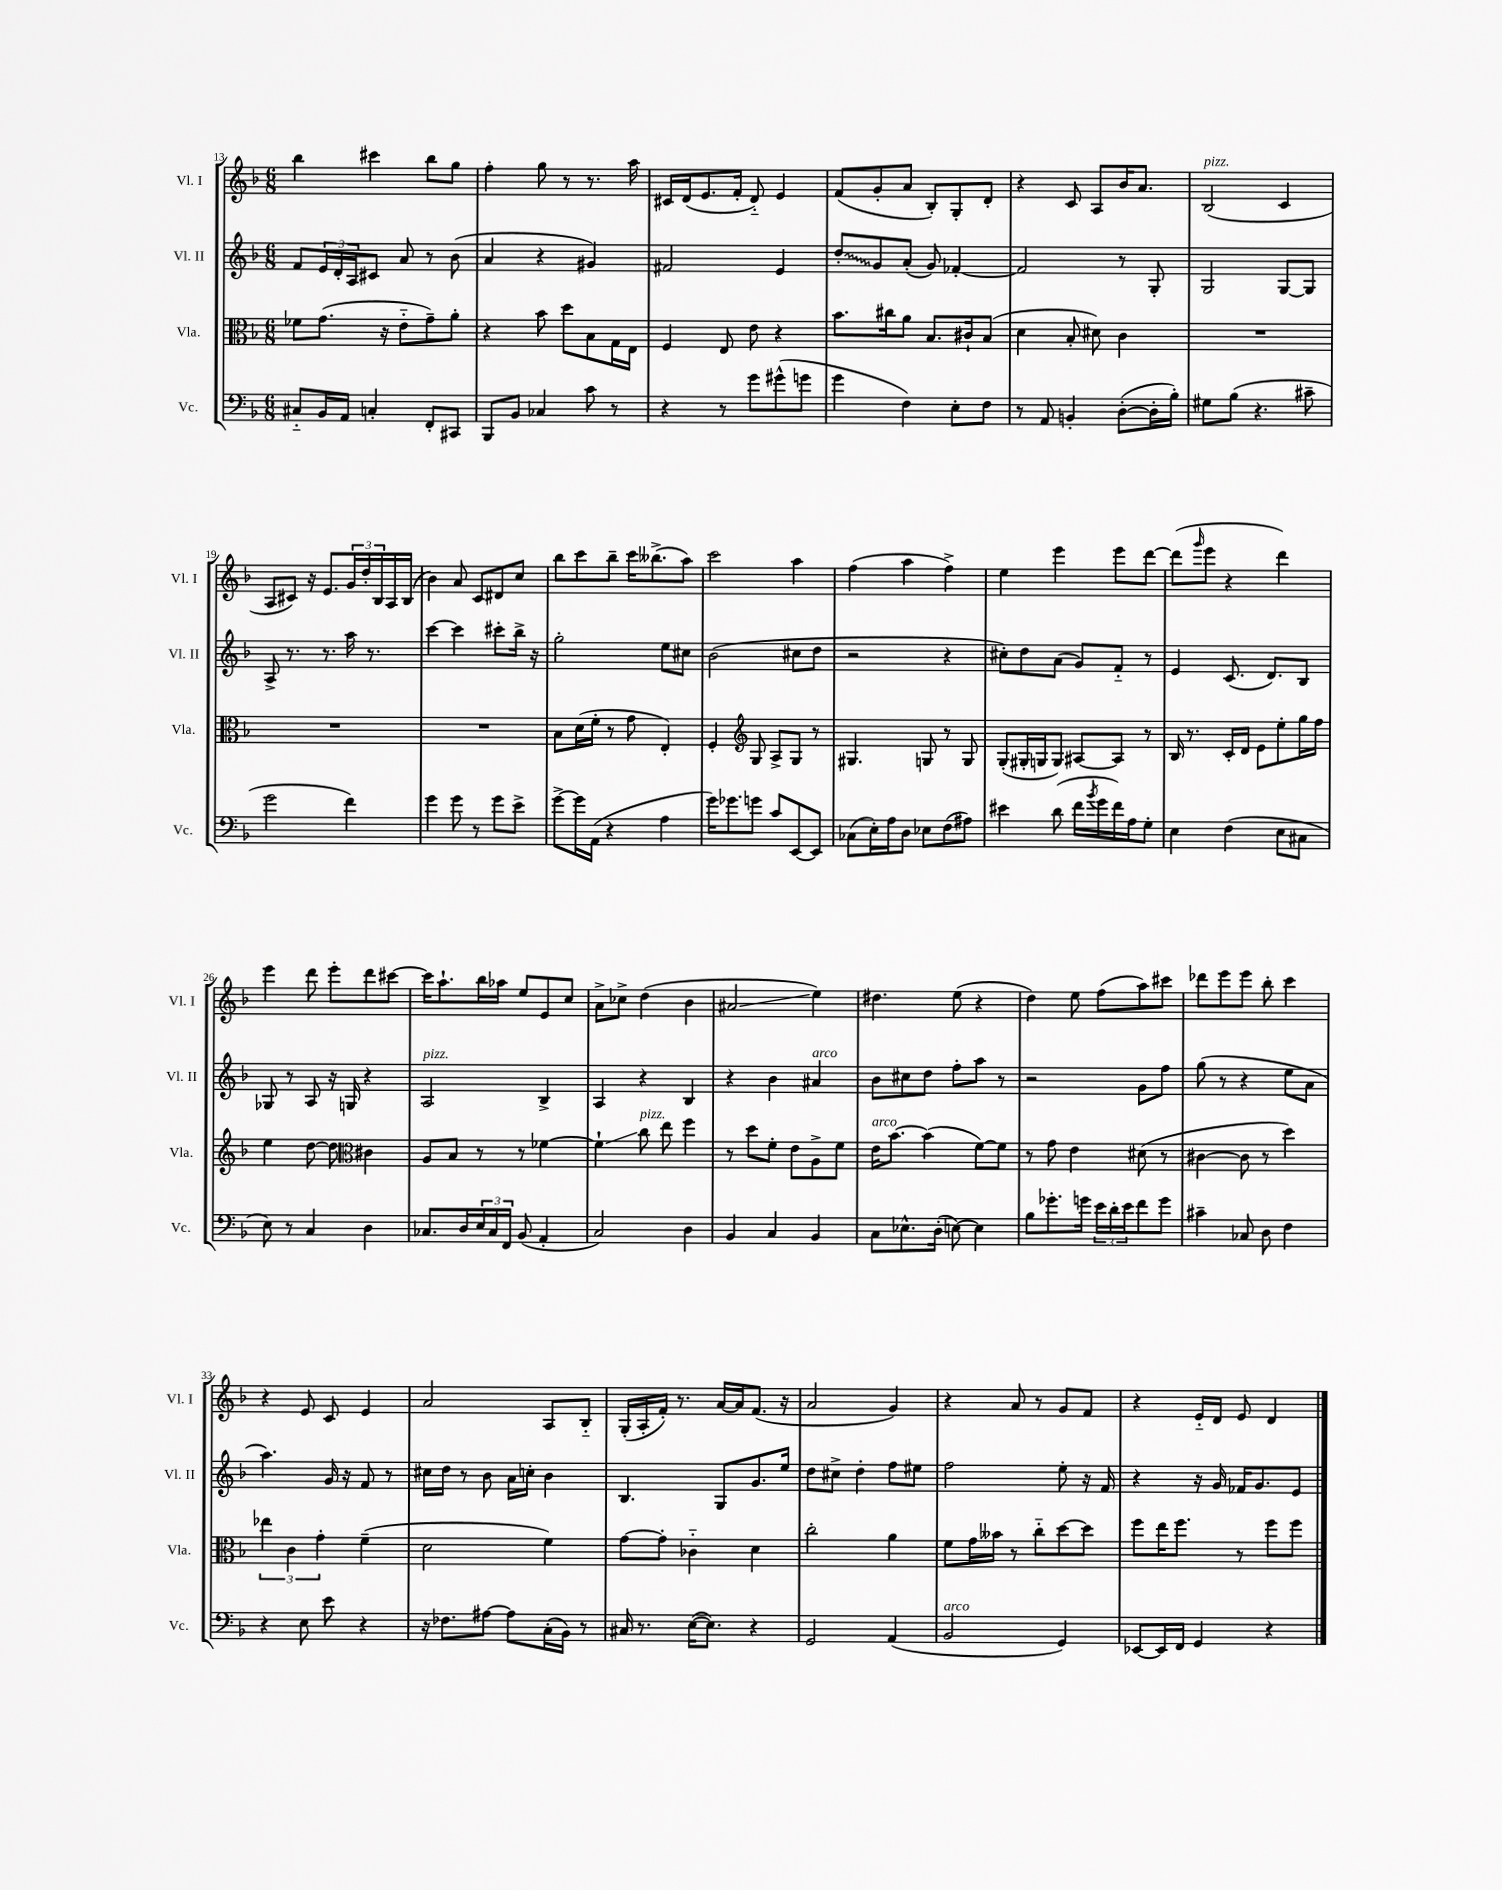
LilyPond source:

<<
\new StaffGroup <<
\new Staff = "s0" \with { instrumentName = "Vl. I" shortInstrumentName = "Vl. I" } {
    \clef treble \key f \major \numericTimeSignature \time 6/8
    bes''4 cis'''4 bes''8 g''8 |
    f''4-. g''8 r8 r8. a''16 |
    cis'16 d'16( e'8. f'16-. d'8-_) e'4 |
    f'8( g'8-. a'8 bes8-.) g8-. d'8-. |
    r4 c'8 a8 bes'16 a'8. |
    bes2^\markup { \italic "pizz." }( c'4 |
    a8 cis'8) r16 e'8. \tuplet 3/2 { g'16 d''16-. bes16 } a16 bes16( |
    bes'4) a'8 c'8 dis'8 c''8 |
    bes''8 c'''8 bes''8-- c'''16 beses''8.->( a''8) |
    c'''2 a''4 |
    f''4( a''4 f''4->) |
    e''4 e'''4 e'''8 d'''8~ |
    d'''8( \grace { g'''16 } e'''8 r4 d'''4) |
    e'''4 d'''8 e'''8-. d'''8 cis'''8~ |
    cis'''16 a''8.-! bes''16 aes''16 e''8 e'8 c''8 |
    a'8-> ces''8-> d''4( bes'4 |
    ais'2\glissando e''4) |
    dis''4. e''8( r4 |
    d''4) e''8 f''8( a''8) cis'''8 |
    des'''8 e'''8 e'''8 bes''8-. c'''4 |
    r4 e'8 c'8 e'4 |
    a'2 a8 bes8-_ |
    g16-.( a16-. f'16-.) r8. a'16~ a'16 f'8.( r16 |
    a'2 g'4) |
    r4 a'8 r8 g'8 f'8 |
    r4 e'16-_ d'16 e'8 d'4 \bar "|." |
}
\new Staff = "s1" \with { instrumentName = "Vl. II" shortInstrumentName = "Vl. II" } {
    \clef treble \key f \major \numericTimeSignature \time 6/8
    f'8 \tuplet 3/2 { e'16 d'16-. a16 } cis'8 a'8 r8 bes'8( |
    a'4 r4 gis'4) |
    fis'2 e'4 |
    \once \override Glissando.style = #'zigzag d''8-.\glissando g'8 a'8-.( g'8) fes'4~-. |
    fes'2 r8 g8-. |
    g2 g8~ g8 |
    a8-> r8. r8. a''16 r8. |
    c'''4~ c'''4 cis'''8-. bes''16-> r16 |
    g''2-. e''8 cis''8 |
    bes'2( cis''8 d''8 |
    r2 r4 |
    cis''8-.) d''8 a'8( g'8) f'8-_ r8 |
    e'4 c'8.( d'8.) bes8 |
    ges8 r8 a8 r16 g16 r4 |
    a2^\markup { \italic "pizz." } bes4-> |
    a4 r4 bes4 |
    r4 bes'4 ais'4^\markup { \italic "arco" } |
    bes'8 cis''8 d''8 f''8-. a''8 r8 |
    r2 g'8 f''8 |
    g''8( r8 r4 e''8 a'8 |
    a''4.) g'16 r16 f'8 r8 |
    cis''16 d''16 r8 bes'8 a'16 c''16-. bes'4 |
    bes4. g8 g'8. e''16 |
    d''8 cis''8-> d''4-. f''8 eis''8 |
    f''2 e''8-. r16 f'16 |
    r4 r16 g'16 fes'16 g'8. e'8 \bar "|." |
}
\new Staff = "s2" \with { instrumentName = "Vla." shortInstrumentName = "Vla." } {
    \clef alto \key f \major \numericTimeSignature \time 6/8
    fes'8 g'8.( r16 e'8-_ g'8--) a'8-. |
    r4 bes'8 d''8 bes8 g16 e16 |
    f4 e8 e'8 r4 |
    bes'8. cis''16 a'8 bes8. cis'16-! bes8( |
    d'4 bes8-. dis'8) c'4 |
    R2. |
    R2. |
    R2. |
    bes8 d'16( f'16-. r8 g'8 e4-.) |
    f4-. \clef treble g8 a8-> g8 r8 |
    gis4. g8 r8 g8 |
    g8-.( gis16-. g16 g8) ais8~ ais8 r8 |
    bes16 r8. c'16-. d'16 e'8 e''8-. g''16 f''16 |
    e''4 d''8~ d''8 \clef alto cis'4 |
    a8 bes8 r8 r8 fes'4~ |
    fes'4-!\glissando c''8^\markup { \italic "pizz." } e''8 f''4 |
    r8 d''8 f'8-. e'8 a8-> f'8 |
    e'16^\markup { \italic "arco" } bes'8.~ bes'4( f'8~) f'8 |
    r8 g'8 e'4 dis'8( r8 |
    cis'4~ cis'8 r8 d''4) |
    \tuplet 3/2 { ees''4 c'4 g'4-. } f'4--( |
    d'2 f'4) |
    g'8~ g'8-. ces'4-_ d'4 |
    c''2-. a'4 |
    f'8 g'16 beses'16 r8 c''8-_ d''8~ d''8 |
    f''8 e''16 f''8. r8 f''8 f''8 \bar "|." |
}
\new Staff = "s3" \with { instrumentName = "Vc." shortInstrumentName = "Vc." } {
    \clef bass \key f \major \numericTimeSignature \time 6/8
    cis8-_ bes,16 a,16 c4-. f,8-. cis,8 |
    bes,,8 bes,8 ces4 c'8 r8 |
    r4 r8 g'8 gis'8-^( g'8 |
    g'4 f4) e8-. f8 |
    r8 a,8 b,4-. d8~-.( d16-. bes16-.) |
    gis8 bes8( r4. cis'8-- |
    g'2 f'4) |
    g'4 g'8 r8 g'8 e'8-> |
    g'8~-> g'16 a,16( r4 a4 |
    g'16) ges'8. g'8 c'8 e,8~ e,8 |
    ces8( e16-.) a16 d8 ees8 f8( ais8) |
    eis'4 d'8( f'16 \acciaccatura { bes'8 } g'16 f'16) a16 g8-. |
    e4 f4( e8 cis8 |
    e8) r8 c4 d4 |
    ces8. d16 \tuplet 3/2 { e16 ces16 f,16 } bes,8( a,4-. |
    c2) d4 |
    bes,4 c4 bes,4 |
    c8 ees8.-^ d16-.( e8~) e4 |
    bes8 ges'8.-. g'16 \tuplet 3/2 { e'16 d'16-. e'16 } f'8 g'8 |
    cis'4-- ces8 d8 f4 |
    r4 e8 e'8 r4 |
    r16 fes8. ais8~ ais8 c16-.( bes,16) r8 |
    cis16 r8. e16~( e8.) r4 |
    g,2 a,4( |
    bes,2^\markup { \italic "arco" } g,4) |
    ees,8~ ees,16 f,16 g,4 r4 \bar "|." |
}
>>
>>
\layout { \context { \Score currentBarNumber = #13 } }
